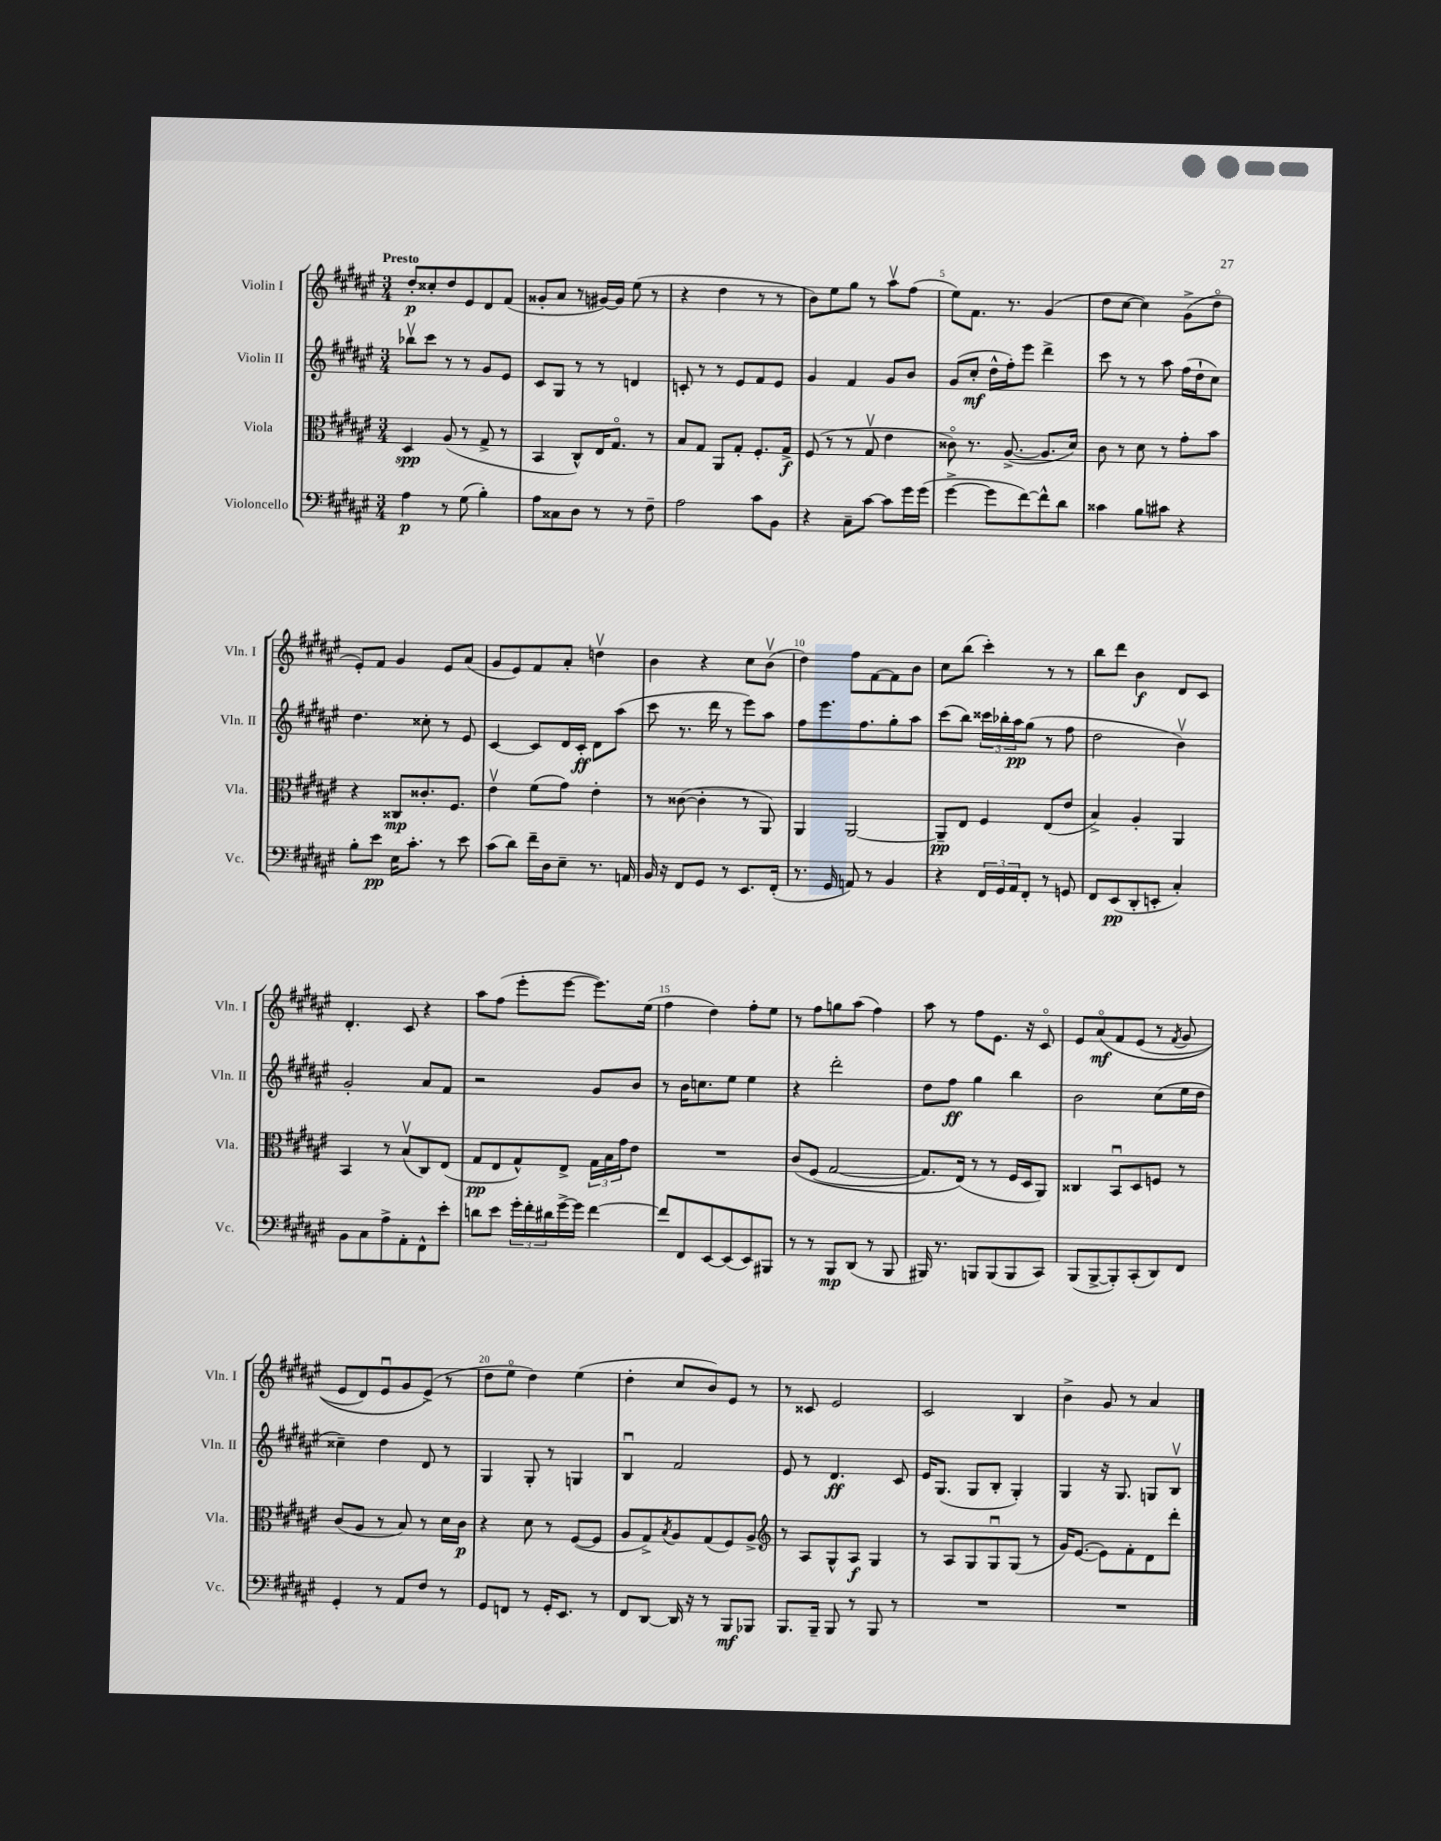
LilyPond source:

<<
\new StaffGroup <<
\new Staff = "s0" \with { instrumentName = "Violin I" shortInstrumentName = "Vln. I" } {
    \clef treble \key fis \major \numericTimeSignature \time 3/4 \tempo "Presto"
    dis''8-.\p cisis''8-. dis''8 eis'8 dis'8 fis'8( |
    gisis'8-. ais'8 r8 gis'16~) gis'16 eis''8( r8 |
    r4 dis''4 r8 r8 |
    b'8) eis''8 gis''8 r8 ais''8\upbow fis''8( |
    eis''8) fis'8. r8. gis'4( |
    dis''8 cis''8~ cis''4) gis'8->( dis''8\flageolet |
    eis'8-.) fis'8 gis'4 eis'8 ais'8( |
    gis'8 eis'8) fis'8 ais'8-. d''4\upbow |
    b'4 r4 cis''8 b'8\upbow( |
    dis''4) fis''8 fis'8~ fis'8 b'8 |
    cis''8 b''8( cis'''4-.) r8 r8 |
    b''8 dis'''8 b'4\f dis'8 cis'8 |
    dis'4.-. cis'8 r4 |
    ais''8 fis''8( eis'''8-. eis'''8~ eis'''8.) eis''16( |
    fis''4 dis''4) fis''8-. eis''8 |
    r8 fis''8 g''8 ais''8( fis''4) |
    ais''8 r8 fis''8 eis'8. r16 cis'8\flageolet |
    eis'8 ais'8\flageolet\mf\( fis'8 eis'8( r8 \acciaccatura { fis'8 } gis'8 |
    eis'8 dis'8) eis'8\downbow gis'8 eis'8->(\) r8 |
    dis''8 eis''8\flageolet dis''4) eis''4( |
    dis''4-. cis''8 b'8) eis'8 r8 |
    r8 cisis'8 eis'2 |
    cis'2 b4 |
    b'4-> gis'8 r8 ais'4 \bar "|." |
}
\new Staff = "s1" \with { instrumentName = "Violin II" shortInstrumentName = "Vln. II" } {
    \clef treble \key fis \major \numericTimeSignature \time 3/4
    bes''8\upbow cis'''8 r8 r8 gis'8 eis'8 |
    cis'8 gis8 r8 r8 d'4 |
    c'8-. r8 r8 eis'8 fis'8 eis'8 |
    gis'4 fis'4 gis'8 b'8 |
    gis'8( cis''8-.\mf dis''16-^ fis''16-.) eis'''8 dis'''4-> |
    cis'''8 r8 r8 ais''8 fis''16( dis''16-! cis''8) |
    dis''4. cisis''8-. r8 eis'8 |
    cis'4~ cis'8 dis'16 cis'16-.\ff dis'8 ais''8( |
    cis'''8 r8. dis'''16 r8 eis'''8) ais''8 |
    fis''8 eis'''8. fis''8. gis''8-. ais''8 |
    cis'''8( b''8) \tuplet 3/2 { cisis'''16 bes''16-. ais''16\pp } gis''8( r8 fis''8 |
    dis''2 b'4\upbow) |
    gis'2-. ais'8 fis'8 |
    r2 gis'8 b'8 |
    r8 b'16 c''8. eis''8 eis''4 |
    r4 dis'''2-. |
    dis''8 fis''8\ff gis''4 b''4 |
    b'2 cis''8( eis''16 dis''16 |
    cisis''4--) dis''4 dis'8 r8 |
    gis4 gis8-. r8 g4 |
    b4\downbow fis'2 |
    eis'8 r8 dis'4.\ff cis'8 |
    eis'16 gis8.( gis8 b8-. gis4-.) |
    gis4 r16 gis8. g8 b8\upbow \bar "|." |
}
\new Staff = "s2" \with { instrumentName = "Viola" shortInstrumentName = "Vla." } {
    \clef alto \key fis \major \numericTimeSignature \time 3/4
    dis4\spp ais8( r8 gis8-> r8 |
    b,4 cis8-^) eis16 gis8.\flageolet r8 |
    b8 gis8 ais,8 gis8-. fis8.-. gis16->\f |
    fis8( r8 r8 gis8\upbow eis'4 |
    cisis'8\flageolet) r8. ais8.~->( ais8. dis'16) |
    cis'8 r8 dis'8 r8 gis'8-. b'8 |
    r4 cisis8\mp cisis'8.-. fis8. |
    eis'4\upbow fis'8( gis'8) eis'4-. |
    r8 cisis'8~( cisis'4-. r8 ais,8) |
    ais,4 ais,2~ |
    ais,8--\pp eis8 fis4 eis8( eis'8 |
    b4->) ais4-. ais,4 |
    b,4 r8 b8\upbow( cis8) eis8( |
    gis8\pp eis8 gis8-^) eis8-> \tuplet 3/2 { gis16 b16 gis'16 } eis'8 |
    R2. |
    cis'8\( fis8( gis2~ |
    gis8.) eis16(\) r8 r8 fis16 dis16 ais,8) |
    cisis4 b,8\downbow dis8 f8 r8 |
    cis'8( ais8 r8 b8) r8 dis'16 cis'16\p |
    r4 dis'8 r8 fis8~( fis8 |
    ais8 gis8->) \acciaccatura { b8 } ais8 gis8( fis8) ais8-> |
    \clef treble r8 ais8 gis8-^ ais8\f gis4 |
    r8 ais8 gis8 gis8\downbow gis8( r8 |
    gis'16) eis'8.~( eis'8) fis'8-. dis'8 dis'''8-. \bar "|." |
}
\new Staff = "s3" \with { instrumentName = "Violoncello" shortInstrumentName = "Vc." } {
    \clef bass \key fis \major \numericTimeSignature \time 3/4
    ais4\p r8 gis8( b4-.) |
    ais8 cisis8 dis8 r8 r8 fis8-- |
    ais2 cis'8 b,8 |
    r4 cis8-- cis'8~ cis'8 gis'16 gis'16( |
    gis'4~-> gis'8 fis'8~) fis'8-^ dis'8 |
    cisis'4 b8 cis'8 r4 |
    b8-. eis'8\pp eis16 cis'8.-. r8 eis'8 |
    cis'8( dis'8) fis'16-- dis16 eis8-- r8. a,16 |
    b,16 r16 fis,8 gis,8 r8 eis,8. fis,16-.( |
    r8. gis,16 a,8) r8 b,4 |
    r4 \tuplet 3/2 { fis,16 gis,16 ais,16 } fis,8-. r8 g,8 |
    fis,8 eis,8\pp( dis,8-. e,8-. cis4-.) |
    b,8 cis8 ais8-> ais,8-. fis,8-^ eis'8-. |
    d'8 eis'8 \tuplet 3/2 { gis'16-. fis'16-. dis'16 } gis'16~-> gis'16 fis'4~ |
    fis'8 fis,8 eis,8~ eis,8( eis,8) bis,,8 |
    r8 r8 b,,8\mp dis,8( r8 b,,8 |
    bis,,16) r8. b,,8 b,,8( b,,8 cis,8) |
    b,,8( b,,8~-> b,,8-.) cis,8-.( dis,8) fis,8 |
    gis,4-. r8 ais,8 fis8 r8 |
    gis,8 f,8 r8 gis,16-. eis,8. r8 |
    fis,8 dis,8~ dis,16 r16 r8 b,,8\mf bes,,8 |
    b,,8. b,,16-- b,,8 r8 b,,8 r8 |
    R2. |
    R2. \bar "|." |
}
>>
>>
\layout { \context { \Score \override BarNumber.break-visibility = ##(#f #t #t) barNumberVisibility = #(every-nth-bar-number-visible 5) } }
